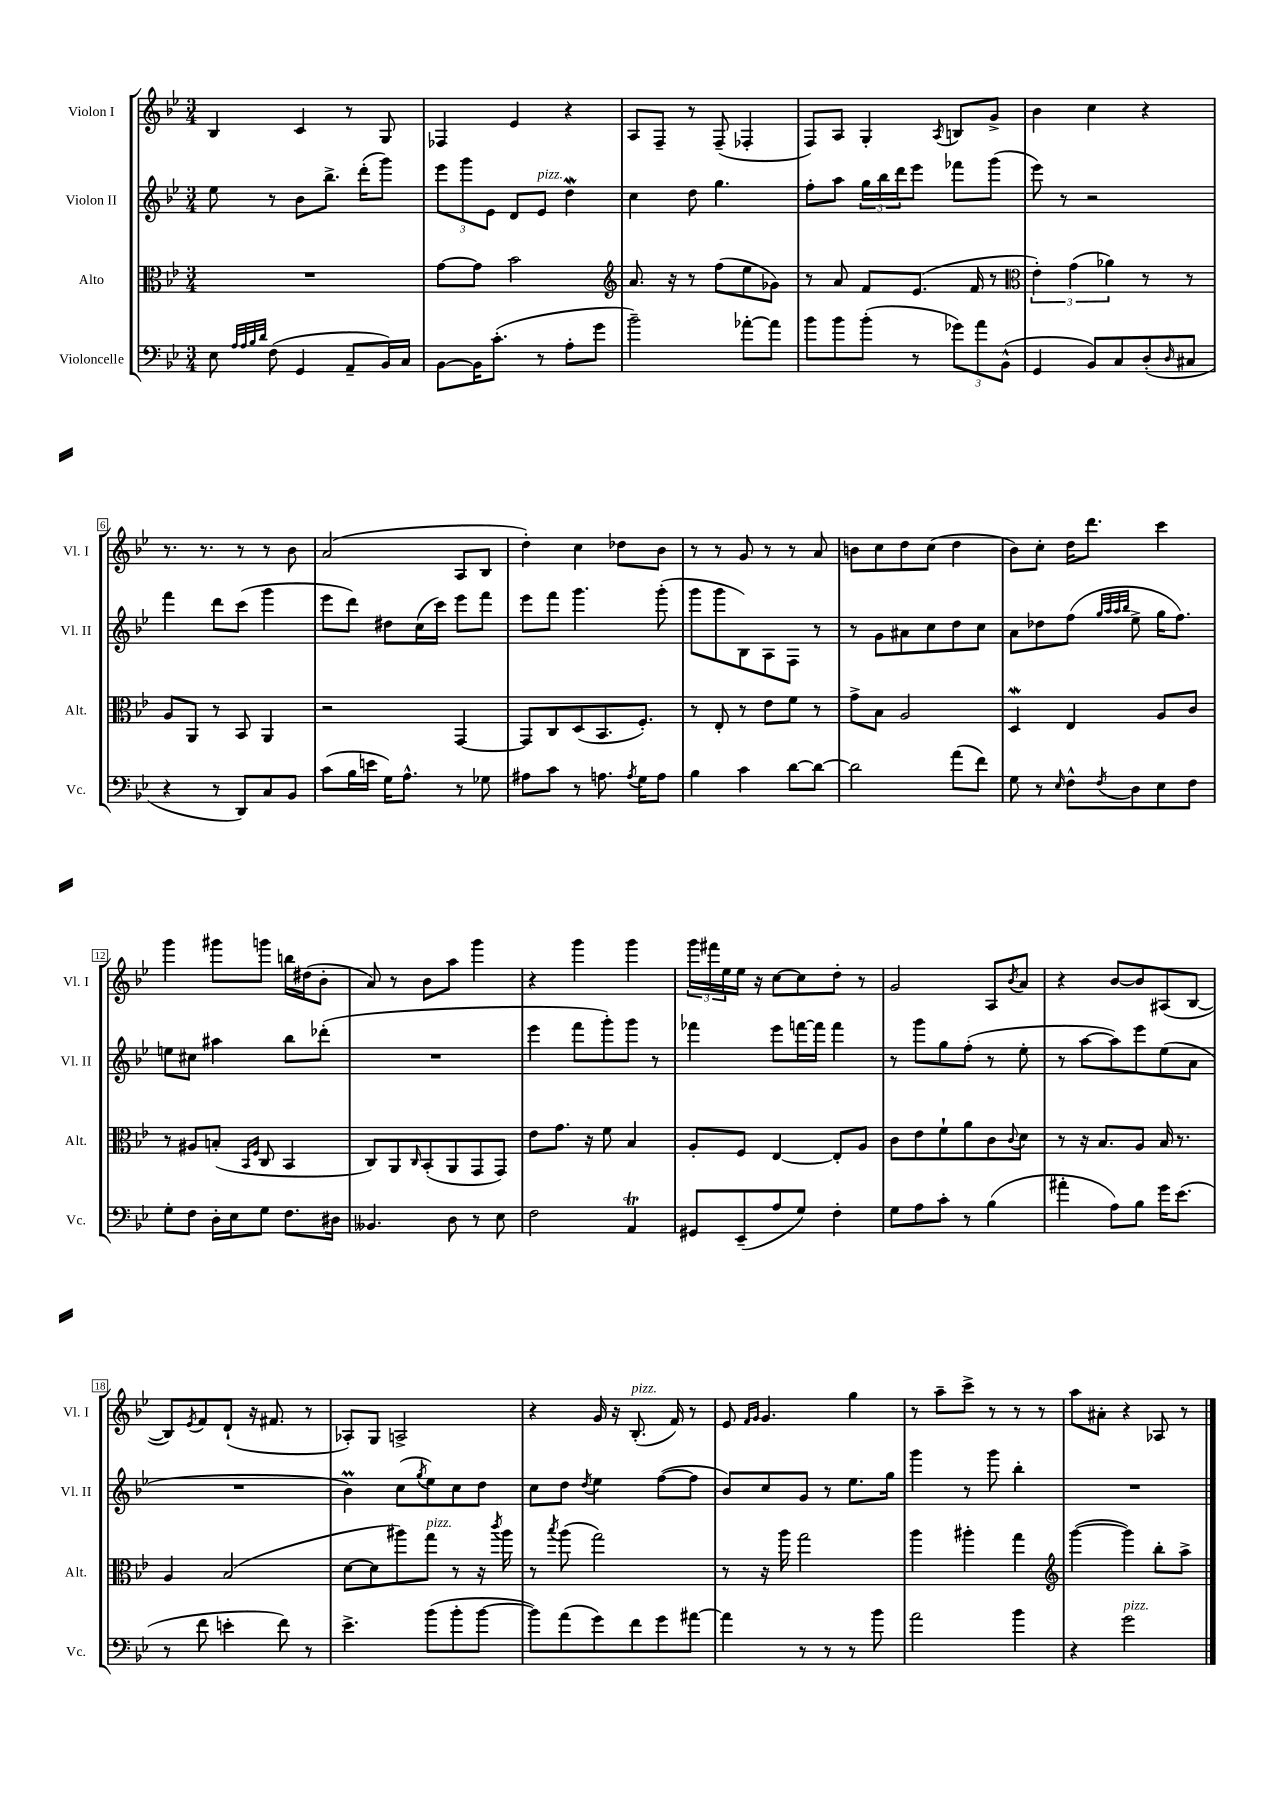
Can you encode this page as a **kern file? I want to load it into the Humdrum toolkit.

**kern	**kern	**kern	**kern
*part4	*part3	*part2	*part1
*staff4	*staff3	*staff2	*staff1
*I"Violoncelle	*I"Alto	*I"Violon II	*I"Violon I
*I'Vc.	*I'Alt.	*I'Vl. II	*I'Vl. I
*clefF4	*clefC3	*clefG2	*clefG2
*k[b-e-]	*k[b-e-]	*k[b-e-]	*k[b-e-]
*M3/4	*M3/4	*M3/4	*M3/4
=1	=1	=1	=1
8E-\	2.r	8ee-\	4B-/
32qqA/LLL	.	.	.
32qqA/	.	.	.
32qqB-/	.	.	.
32qqd/JJJ	.	.	.
(8F\	.	8r	.
4GG/	.	8b-\L	4c/
.	.	8.bb-^\J	.
8AA~/L	.	.	8r
.	.	(16ddd'\KL	.
16BB-/L)	.	8ggg\J)	8G/
16C/JJ	.	.	.
=2	=2	=2	=2
[8BB-\L	[8g\L	12eee-\L	4F-X/
.	.	12ggg\	.
16BB-\K]	8g\J]	.	.
.	.	12e-\J	.
(8.c'\J	.	.	.
.	2b-\	8d/L	4e-/
!	!	!LO:TX:a:i:t=pizz.	!
8r	.	8e-/J	.
8A'\L	.	4ddW\	4r
8g\J	.	.	.
=3	=3	=3	=3
*	*clefG2	*	*
2b-~\)	8.a/	4cc\	8A/L
.	.	.	8F~/J
.	16r	.	.
.	8r	8dd\	8r
.	(8ff\L	4.gg\	(8F~/
[8a-X'\L	8ee-\	.	4F-X'/
8a-\J]	8g-X\J)	.	.
=4	=4	=4	=4
8b-\L	8r	8ff'\L	8F/L)
8b-\	8a/	8aa\J	8A/J
(8b-'\J	8f/L	24gg\LL	4G'/
.	.	24bb-\	.
.	.	24ddd\J	.
8r	(8.e-/J	8eee-\J	.
.	.	.	8qA/
12g-X\L)	.	8fff-X\L	8Bn/L
.	16f/	.	.
12a\	.	.	.
.	8r	(8ggg\J	8g^/J
(12BB-^^\J	.	.	.
=5	=5	=5	=5
*	*clefC3	*	*
4GG/	6e-'\)	8eee-\)	4b-\
.	.	8r	.
.	(6g\	.	.
8BB-/L)	.	2r	4cc\
.	6a-X\)	.	.
8C/	.	.	.
(8D'/	8r	.	4r
16qqD/	.	.	.
8C#X/J	8r	.	.
!!LO:LB:g=z
=6	=6	=6	=6
4r	8A/L	4fff\	8.r
.	8AA/J	.	.
.	.	.	8.r
8r	8r	8ddd\L	.
8DD/L)	8BB-/	(8ccc\J	8r
8C/	4AA/	4ggg\	8r
8BB-/J	.	.	8b-\
=7	=7	=7	=7
(8c\L	2r	8eee-\L	(2a/
16B-\L	.	8ddd\J)	.
16en\JJ	.	.	.
16G\KL)	.	8dd#X\L	.
8.A^^\J	.	.	.
.	.	(16cc\L	.
.	.	16ccc\JJ)	.
8r	[4GG/	8eee-\L	8A/L
8G-X\	.	8fff\J	8B-/J
=8	=8	=8	=8
8A#X\L	8GG/L]	8eee-\L	4dd'\)
8c\J	8C/	8fff\J	.
8r	(8D/	4.ggg\	4cc\
8.An\	8.BB-/	.	.
.	.	.	8dd-X\L
8qA/	.	.	.
16G\KL	8.F'/J)	.	.
8A\J	.	(8ggg'\	8b-\J
=9	=9	=9	=9
4B-\	8r	8ggg\L	8r
.	8E-'/	8ggg\	8r
4c\	8r	8B-\)	8g/
.	8e-\L	8A\	8r
[8d\L	8f\J	8F\J	8r
8d\J_	8r	8r	8a/
=10	=10	=10	=10
2d\]	8g^\L	8r	8bn\L
.	8B-\J	8g\L	8cc\
.	2A/	8a#X\	8dd\
.	.	8cc\	(8cc\J
(8a\L	.	8dd\	4dd\
8f\J)	.	8cc\J	.
=11	=11	=11	=11
8G\	4DW/	8a\L	8b-\L)
8r	.	8dd-X\	8cc'\J
16qqE-/	.	.	.
8F^^\L	4E-/	(8ff\J	16dd\KL
.	.	.	8.ddd\J
.	.	32qqgg/LLL	.
.	.	32qqaa/	.
.	.	32qqaa/	.
8qF/	.	32qqbb-/JJJ	.
8D\	.	8ee-^\	.
8E-\	8A/L	16gg\KL	4ccc\
.	.	8.ff\J)	.
8F\J	8c/J	.	.
!!LO:LB:g=z
=12	=12	=12	=12
8G'\L	8r	8een\L	4ggg\
8F\J	8A#X/L	8cc#X\J	.
16D'\LL	(8Bn'/J	4aa#X\	8ggg#X\L
16E-\J	.	.	.
.	16qqBB-/LL	.	.
.	16qqF/JJ	.	.
8G\J	8C/	.	8gggn\J
8.F\L	4BB-/	8bb-\L	16bbn\LL
.	.	.	(16dd#X\J
.	.	(8ddd-X'\J	8b-'\J
16D#X\Jk	.	.	.
=13	=13	=13	=13
4.BB--X/	8C/L)	2.r	8a/)
.	8AA/	.	8r
.	16qqC/	.	.
.	(8BB-'/	.	8b-\L
8D\	8AA/	.	8aa\J
8r	8GG/	.	4ggg\
8E-\	8GG/J)	.	.
=14	=14	=14	=14
2F\	8e-\L	4eee-\	4r
.	8.g\J	.	.
.	.	8fff\L	4ggg\
.	16r	.	.
.	8f\	8ggg'\)	.
4AAt/	4B-/	8ggg\J	4ggg\
.	.	8r	.
=15	=15	=15	=15
8GG#X/L	8A'/L	4fff-X\	24ggg\LL
.	.	.	24fff#X\
.	.	.	24ee-\
(8EE-~/	8F/J	.	16ee-\JJ
.	.	.	16r
8A/	[4E-/	8eee-\L	[8cc\L
8G/J)	.	[16fffn\L	8cc\]
.	.	16fff\JJ]	.
4F'\	8E-'/L]	4fff\	8dd'\J
.	8A/J	.	8r
=16	=16	=16	=16
8G\L	8c\L	8r	2g/
8A\	8e-\	8ggg\L	.
8c'\J	8f`\	8gg\	.
8r	8a\	(8ff'\J	.
(4B-\	8c\	8r	8A/L
.	8qqc/	.	8qb-/
.	8d\J	8ee-'\	8a/J
=17	=17	=17	=17
4a#X'\	8r	8r	4r
.	16r	[8aa\L	.
.	8.B-/L	.	.
8A\L)	.	8aa\])	[8b-/L
8B-\J	8A/J	8eee-\	8b-/]
16g\KL	16B-/	(8ee-\	(8A#X/
(8.e-\J	8.r	.	.
.	.	8a\J	[8B-/J
!!LO:LB:g=z
=18	=18	=18	=18
8r	4A/	2.r	8B-/L])
.	.	.	8qe-/
8f\	.	.	8f/
4en'\	(2B-/	.	(8d`/J
.	.	.	16r
.	.	.	8.f#X/
8f\)	.	.	.
8r	.	.	8r
=19	=19	=19	=19
4.e-^\	[8d\L	4b-M\)	8A-X'/L)
.	8d\]	.	8G/J
.	8aa#X\)	(8cc\L	2An^/
.	.	8qgg/	.
!	!LO:TX:a:i:t=pizz.	!	!
(8b-\L	8gg\J	8ee-\)	.
8b-'\	8r	8cc\	.
[8b-\J	16r	8dd\J	.
.	8qccc/	.	.
.	16aa#\	.	.
=20	=20	=20	=20
8b-\L])	8r	8cc\L	4r
.	8qbb-/	.	.
(8a\	(8aa\	8dd\J	.
.	.	8qdd/	.
8g\)	2gg\)	4ee-\	16g/
.	.	.	16r
!	!	!	!LO:TX:a:i:t=pizz.
8f\	.	.	(8.B-'/
8g\	.	([8ff\L	.
.	.	.	16f/)
[8a#X\J	.	8ff\J]	8r
=21	=21	=21	=21
4a#\]	8r	8b-/L)	8e-/
.	.	.	16qqf/LL
.	.	.	16qqg/JJ
.	16r	8cc/	4.g/
.	16aa\	.	.
8r	2gg\	8g/J	.
8r	.	8r	.
8r	.	8.ee-\L	4gg\
8b-\	.	.	.
.	.	16gg\Jk	.
=22	=22	=22	=22
2a\	4aa\	4ggg\	8r
.	.	.	8aa~\L
.	4aa#X'\	8r	8ccc^\J
.	.	8ggg\	8r
4b-\	4gg\	4bb-'\	8r
.	.	.	8r
=23	=23	=23	=23
*	*clefG2	*	*
4r	([4ggg\	2.r	8aa\L
.	.	.	8a#X'\J
!LO:TX:a:i:t=pizz.	!	!	!
2g\	4ggg\])	.	4r
.	8bb-'\L	.	8A-X/
.	8aa^\J	.	8r
==	==	==	==
*-	*-	*-	*-
